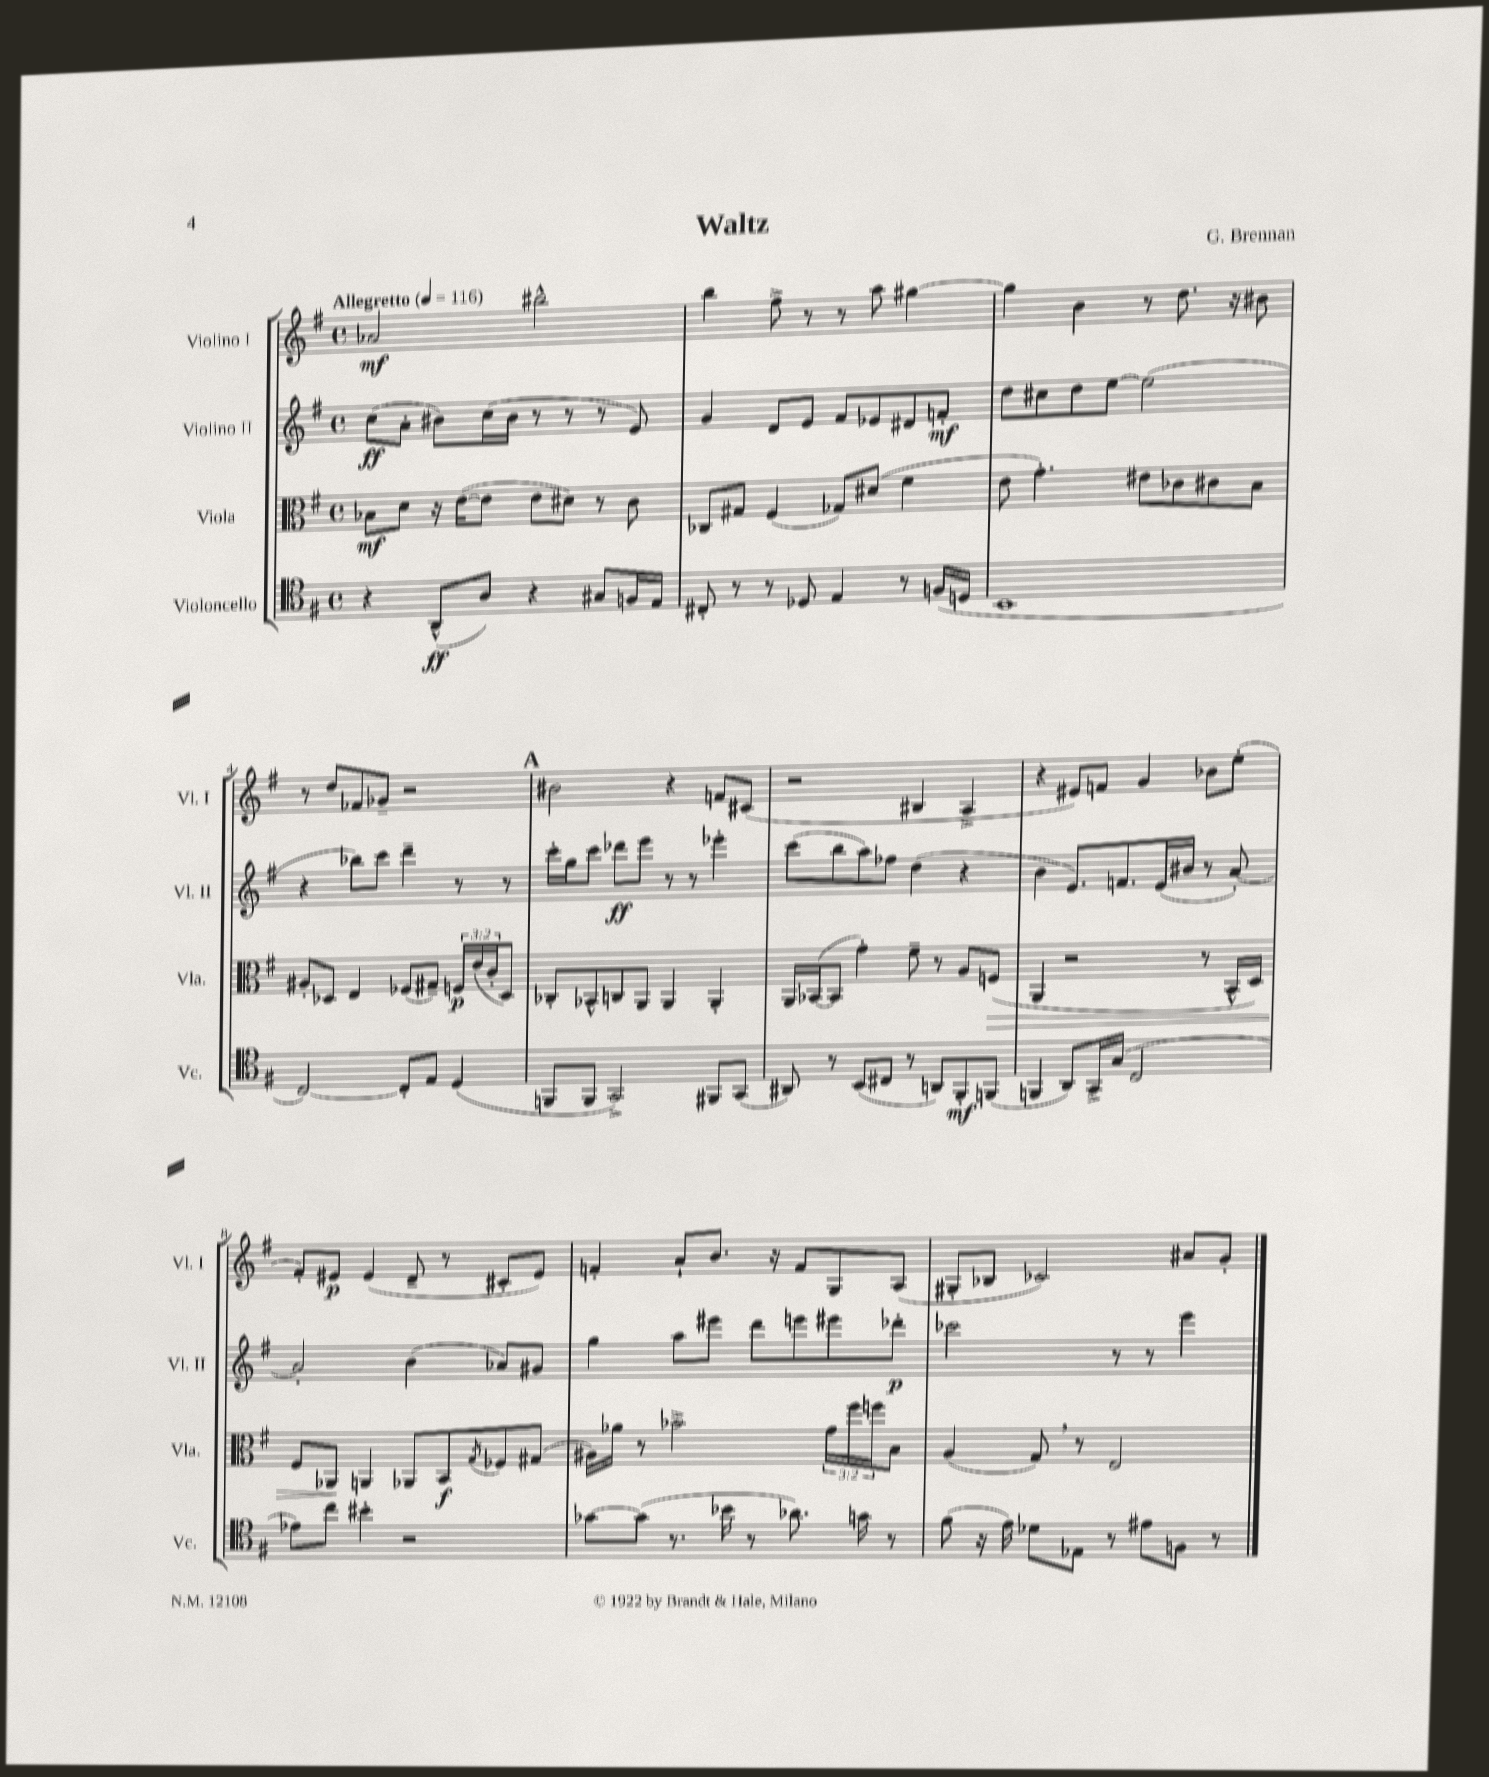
\header { title = "Waltz" composer = "G. Brennan" }
<<
\new StaffGroup <<
\new Staff = "s0" \with { instrumentName = "Violino I" shortInstrumentName = "Vl. I" } {
    \clef treble \key g \major \defaultTimeSignature \time 4/4 \tempo "Allegretto" 4 = 116
    aes'2\mf bis''2-^ |
    b''4 fis''8-> r8 r8 a''8 gis''4~ |
    gis''4 b'4 r8 d''8. r16 bis'8 |
    r8 d''8 fes'8 ges'8-- r2 |
    \mark \markup { \bold "A" } bis'2 r4 f'8 cis'8( |
    r2 bis4 a4-> |
    r4 eis'8) f'8 g'4 bes'8 e''8-.( |
    fis'8-.) eis'8\p eis'4( d'8-- r8 cis'8-. eis'8) |
    f'4-. a'8-! b'8. r16 f'8 g8 a8( |
    gis8-. bes8 ces'2) ais'8 g'8-. \bar "|." |
}
\new Staff = "s1" \with { instrumentName = "Violino II" shortInstrumentName = "Vl. II" } {
    \clef treble \key g \major \defaultTimeSignature \time 4/4
    c''8\ff( a'8-. bis'8) c''16( bis'16 r8 r8 r8 e'8) |
    g'4 d'8 e'8 fis'8 ees'8 dis'8 f'8-.\mf |
    d''8 cis''8 d''8 e''8~ e''2( |
    r4 bes''8) c'''8 d'''4-- r8 r8 |
    \mark \markup { \bold "A" } c'''16-. g''16 c'''8 des'''8\ff e'''8 r8 r8 ees'''4-. |
    c'''8( b''8 a''8) fes''8 d''4( r4 |
    b'4 e'8.) f'8. e'16( bis'16 r8 a'8~-.) |
    a'2-. b'4( aes'8) gis'8 |
    g''4 a''8 eis'''8 d'''8 e'''8 eis'''8 des'''8-.\p |
    ces'''2 r8 r8 e'''4 \bar "|." |
}
\new Staff = "s2" \with { instrumentName = "Viola" shortInstrumentName = "Vla." } {
    \clef alto \key g \major \defaultTimeSignature \time 4/4 \override Staff.TupletNumber.text = #tuplet-number::calc-fraction-text
    bes8\mf d'8 r16 e'16~( e'8 e'8 dis'8) r8 c'8 |
    ces8 gis8 fis4( ges8) dis'8( fis'4 |
    e'8 g'4.-.) eis'8 ces'8 cis'8 b8 |
    ais8-. des8 e4 fes8( gis8--) \tuplet 3/2 { f16\p e'16( c'16-. } des8) |
    \mark \markup { \bold "A" } ces8-. bes,8-^ c8 a,8 a,4 a,4-. |
    a,16 bes,16~( bes,8 g'4-.) fis'8-- r8 a8 f8\>( |
    a,4 r2 r8 b,16-^ d16) |
    fis8 aes,8\! a,4 aes,8 b,8\f \acciaccatura { g8 } fes8 gis8( |
    ais16) aes'16 r8 bes'2-> \tuplet 3/2 { g'16 fis''16 f''16 } b8 |
    a4( g8) \breathe r8 e2 \bar "|." |
}
\new Staff = "s3" \with { instrumentName = "Violoncello" shortInstrumentName = "Vc." } {
    \clef tenor \key g \major \defaultTimeSignature \time 4/4
    r4 a,8-^\ff( a8) r4 gis8 f16 e16 |
    cis8-. r8 r8 des8 e4 r8 f16( d16 |
    b,1 |
    c2~) c8-. e8 d4( |
    \mark \markup { \bold "A" } f,8 f,8 g,2->) fis,8 g,8( |
    ais,8) r8 b,8( cis8 r8 a,8) fis,8-.\mf f,8( |
    f,4 a,8) g,16-> g16( c2 |
    ees'8) c''8 bis'4-. r2 |
    ges'8~ ges'8( r8. bes'16 r8 aes'8.) g'16 r8 |
    fis'8( r16 e'16) des'8 ees8 r8 eis'8 f8 r8 \bar "|." |
}
>>
>>
